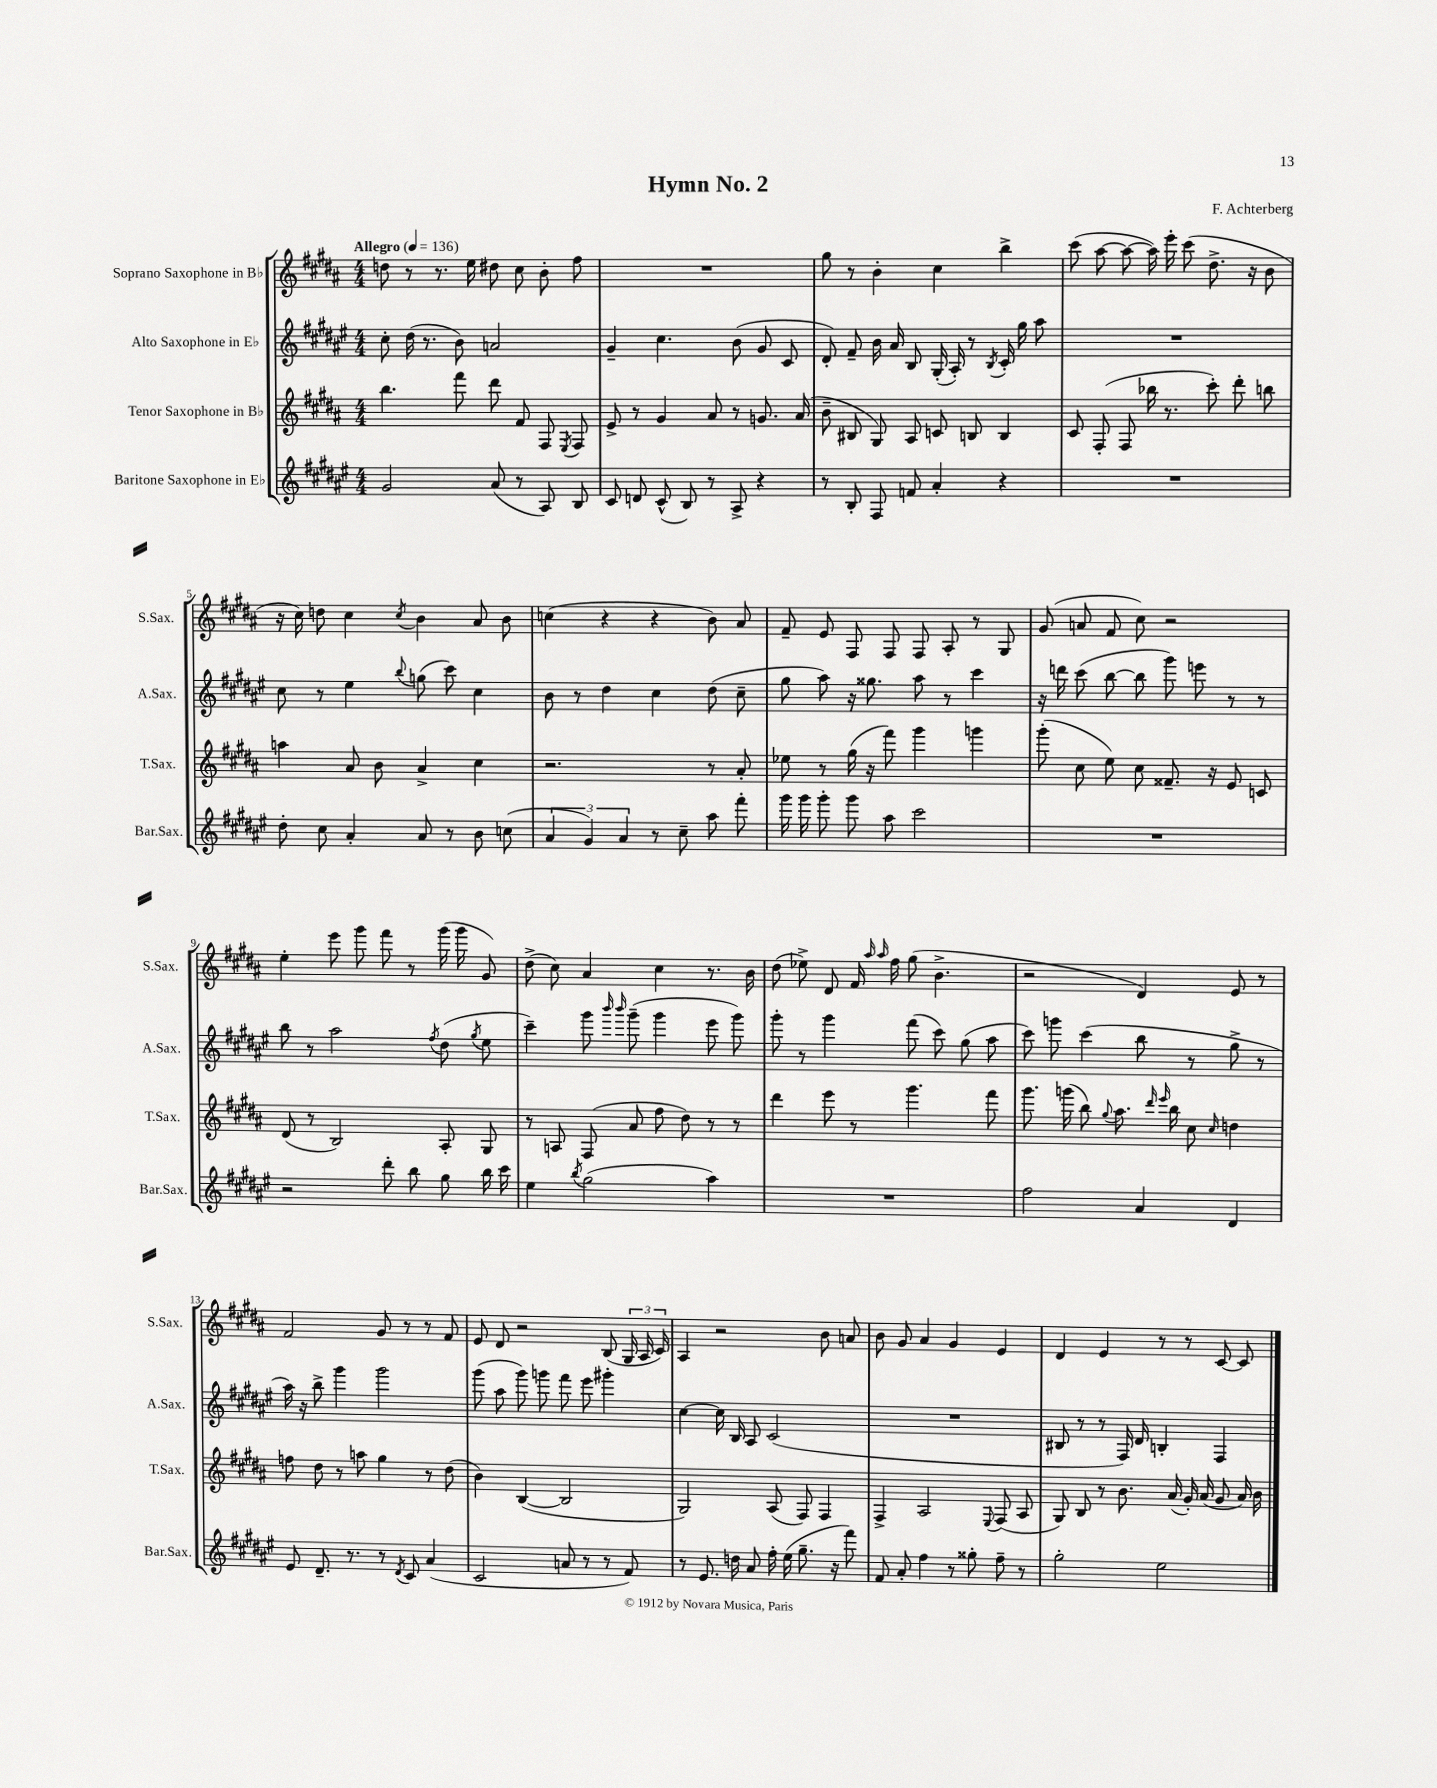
\header { title = "Hymn No. 2" composer = "F. Achterberg" }
<<
\new StaffGroup <<
\new Staff = "s0" \with { instrumentName = "Soprano Saxophone in Bb" shortInstrumentName = "S.Sax." } {
    \clef treble \key b \major \numericTimeSignature \time 4/4 \tempo "Allegro" 4 = 136
    \autoBeamOff d''8 r8 r8. e''16 dis''8 cis''8 b'8-. fis''8 |
    R1 |
    gis''8 r8 b'4-. cis''4 b''4-> |
    cis'''8( ais''8~ ais''8~ ais''16) e'''16-. cis'''8( dis''8.-> r16 b'8 |
    r16 cis''16) d''8 cis''4 \acciaccatura { cis''8 } b'4 ais'8 b'8 |
    c''4( r4 r4 b'8) ais'8 |
    fis'8-- e'8 fis8 fis8 fis8 ais8-. r8 gis8 |
    gis'8( a'8 fis'8 cis''8) r2 |
    e''4-. e'''8 gis'''8 fis'''8 r8 gis'''16( gis'''16 gis'8) |
    dis''8->( cis''8) ais'4 cis''4 r8. b'16 |
    dis''8( ees''8->) dis'8 fis'16 \grace { ais''16 ais''16 } fis''16 gis''8( b'4.-> |
    r2 dis'4) e'8 r8 |
    fis'2 gis'8 r8 r8 fis'8 |
    e'8 dis'8 r2 b8( \tuplet 3/2 { gis16 ais16 cis'16) } |
    ais4 r2 b'8 a'8 |
    b'8 gis'8 ais'4 gis'4 e'4 |
    dis'4 e'4 r8 r8 cis'8~ cis'8 \bar "|." |
}
\new Staff = "s1" \with { instrumentName = "Alto Saxophone in Eb" shortInstrumentName = "A.Sax." } {
    \clef treble \key fis \major \numericTimeSignature \time 4/4
    \autoBeamOff cis''8-. dis''16( r8. b'8) a'2 |
    gis'4-- cis''4. b'8( gis'8 cis'8 |
    dis'8-.) fis'8-- b'16 ais'16 b8 gis16-.( ais16-.) r8 \acciaccatura { b8 } cis'16-. gis''16 ais''8 |
    R1 |
    cis''8 r8 eis''4 \appoggiatura { b''8 } g''8( cis'''8) cis''4 |
    b'8 r8 dis''4 cis''4 dis''8( cis''8-- |
    gis''8 ais''8) r16 gisis''8. ais''8 r8 cis'''4 |
    r16 d'''16 cis'''8( b''8~ b''8 gis'''8) e'''8 r8 r8 |
    b''8 r8 ais''2 \acciaccatura { fis''8 } dis''8( \acciaccatura { gis''8 } eis''8 |
    cis'''4--) gis'''8 \grace { b'''16 b'''16 } gis'''8--( gis'''4 eis'''8 gis'''8) |
    gis'''8-. r8 gis'''4 fis'''8( cis'''8) gis''8( ais''8 |
    cis'''8) g'''8 cis'''4( b''8 r8 gis''8-> r8 |
    ais''16) r16 b''8-> gis'''4 gis'''2 |
    gis'''8( ais''8 gis'''8) g'''8 fis'''8 eis'''8 gis'''4-. |
    cis''4~ cis''16 b16 ais8 cis'2( |
    R1 |
    bis8 r8 r8 fis16) dis'16 b4-. fis4 \bar "|." |
}
\new Staff = "s2" \with { instrumentName = "Tenor Saxophone in Bb" shortInstrumentName = "T.Sax." } {
    \clef treble \key b \major \numericTimeSignature \time 4/4
    \autoBeamOff b''4. fis'''8 dis'''8 fis'8 fis8 \acciaccatura { e8 } fis8 |
    e'8-> r8 gis'4 ais'8 r8 g'8. ais'16( |
    b'8-- bis8 gis8) ais8 c'8 b8 b4 |
    cis'8 fis8-.( fis8 bes''16 r8. cis'''8-.) dis'''8-. b''8 |
    a''4 ais'8 b'8 ais'4-> cis''4 |
    r2. r8 ais'8-. |
    ees''8 r8 gis''16( r16 fis'''8) gis'''4 g'''4 |
    gis'''8-.( cis''8 e''8) cis''8 fisis'8.-- r16 e'8 c'8 |
    dis'8( r8 b2) ais8-. gis8 |
    r8 a8 fis8( ais'8 fis''8 dis''8) r8 r8 |
    dis'''4 e'''8 r8 gis'''4. fis'''8 |
    gis'''8. g'''16( b''8) \appoggiatura { gis''8 } ais''8. \grace { dis'''16 e'''16 } b''16 cis''8 \grace { cis''16 } d''4 |
    f''8 dis''8 r8 a''8 gis''4 r8 dis''8( |
    b'4) b4~( b2 |
    gis2) ais8( fis8) fis4 |
    fis4-> ais2 \appoggiatura { e8 } fis8( ais8 |
    gis8) b8 r8 b'8. ais'16( gis'16-.) ais'16( gis'8 ais'16) b'16 \bar "|." |
}
\new Staff = "s3" \with { instrumentName = "Baritone Saxophone in Eb" shortInstrumentName = "Bar.Sax." } {
    \clef treble \key fis \major \numericTimeSignature \time 4/4
    \autoBeamOff gis'2 ais'8( r8 ais8) b8 |
    cis'8 d'8 cis'8-^( b8) r8 ais8-> r4 |
    r8 b8-. fis8 f'8 ais'4-. r4 |
    R1 |
    dis''8-. cis''8 ais'4-. ais'8 r8 b'8 c''8( |
    \tuplet 3/2 { ais'4 gis'4) ais'4 } r8 cis''8-- ais''8 fis'''8-. |
    gis'''16 gis'''16 gis'''8-. gis'''8 ais''8 cis'''2 |
    R1 |
    r2 dis'''8-. b''8 gis''8 b''16 cis'''16 |
    eis''4 \acciaccatura { b''8 } gis''2( ais''4) |
    R1 |
    fis''2 ais'4 dis'4 |
    eis'8 dis'8.-- r8. r8 \acciaccatura { dis'8 } cis'8 ais'4( |
    cis'2 a'8 r8 r8 fis'8) |
    r8 eis'8. d''16 ais'8 fis''16-. eis''16( gis''8.-- r16 fis'''8) |
    fis'8 ais'8-. fis''4 r8 gisis''8-. fis''8-- r8 |
    gis''2-. eis''2 \bar "|." |
}
>>
>>
